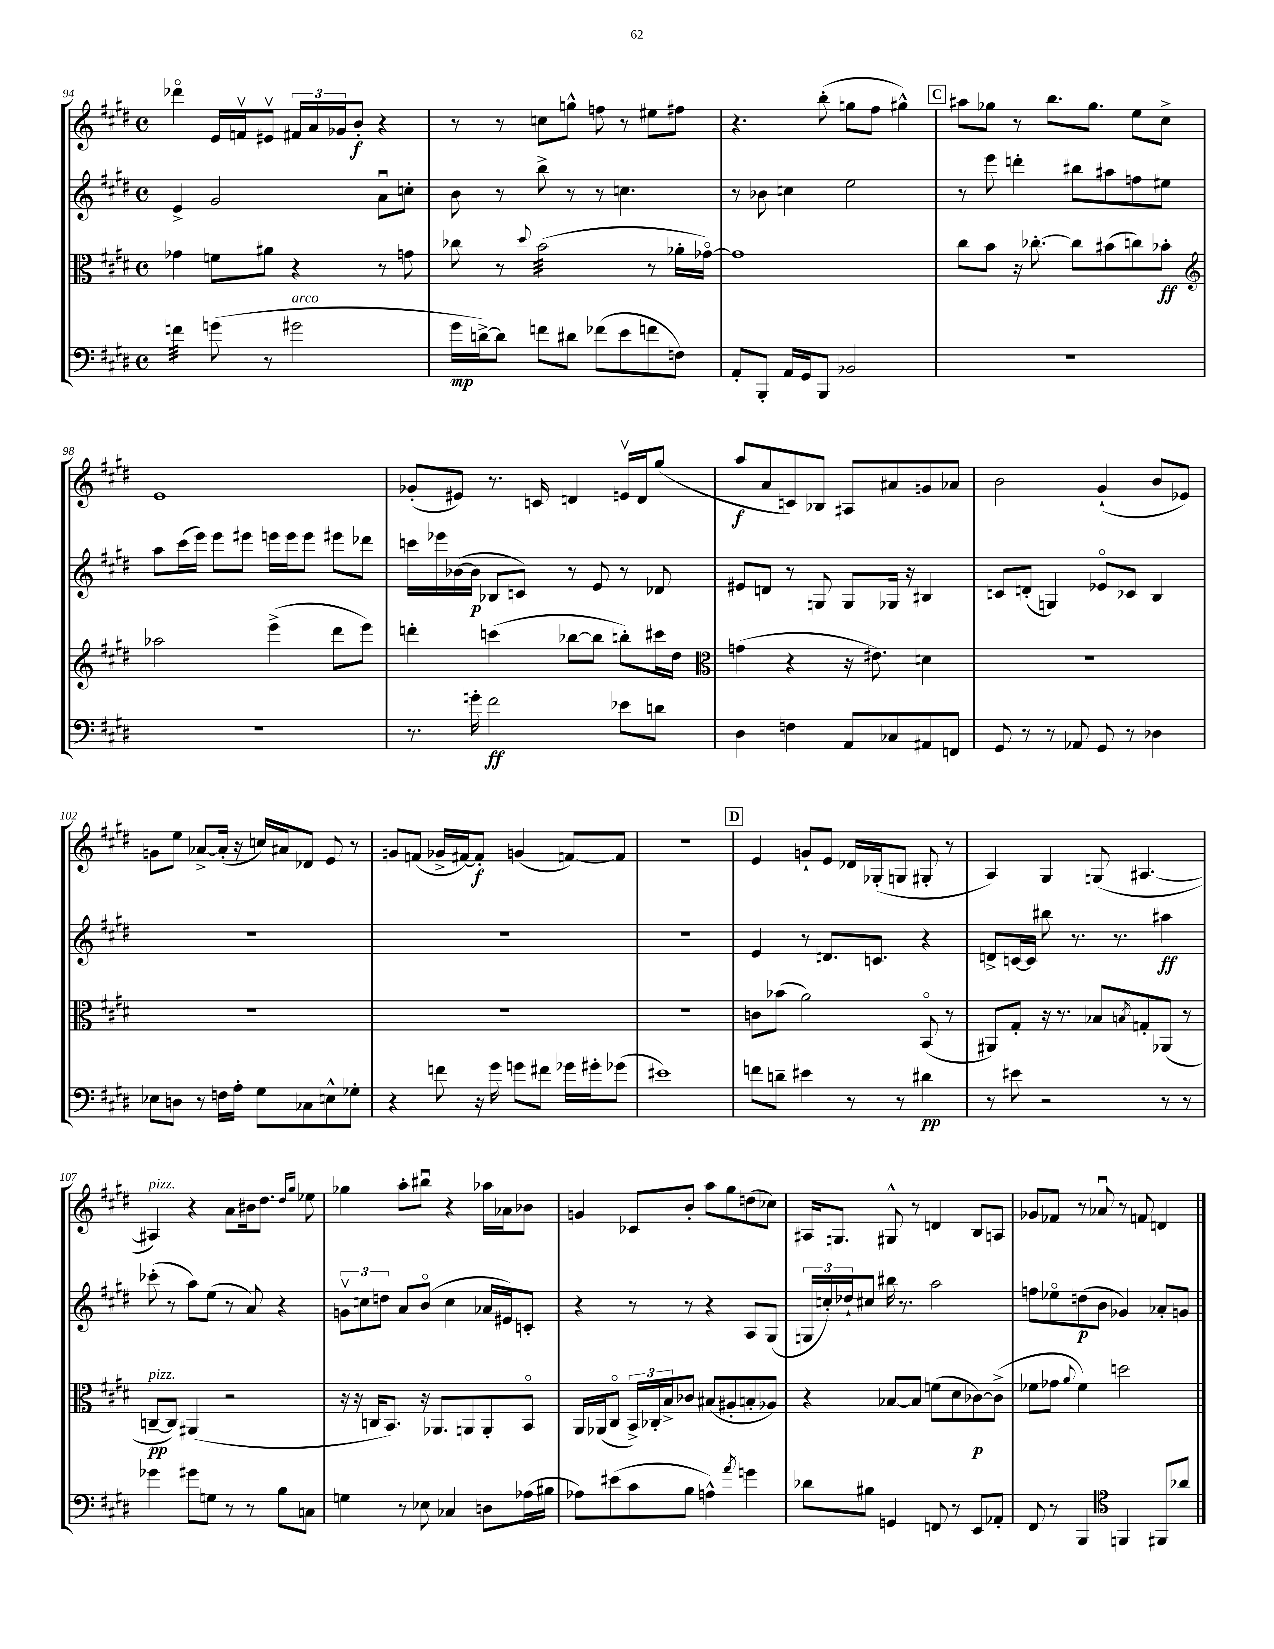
<<
\new StaffGroup <<
\new Staff = "s0" {
    \clef treble \key e \major \defaultTimeSignature \time 4/4
    des'''4\flageolet e'16 f'16\upbow eis'8\upbow \tuplet 3/2 { fis'16 a'16 ges'16 } b'8-.\f r4 |
    r8 r8 c''8 g''8-^ f''8 r8 eis''8 fis''8 |
    r4. b''8-.( g''8 fis''8 gis''4-^) |
    \mark \markup { \box "C" } ais''8 ges''8 r8 b''8. ges''8. e''8 cis''8-> |
    e'1 |
    ges'8-.( eis'8) r8. c'16 d'4 e'16\upbow d'16 gis''8( |
    a''8\f a'8 c'8) bes8 ais8 ais'8 g'8 aes'8 |
    b'2 gis'4-!( b'8 ees'8) |
    g'8 e''8 aes'8~-> aes'16-.( r16 c''16) ais'16 des'8 e'8 r8 |
    g'8 f'8( ges'16-> fis'16~) fis'8-.\f g'4( f'8~) f'8 |
    R1 |
    \mark \markup { \box "D" } e'4 g'8-! e'8 des'16 ges16-.( g8 gis8-. r8 |
    a4) gis4 g8( ais4.~ |
    ais4^\markup { \italic "pizz." }) r4 a'8 bis'16 dis''8. \grace { dis''16 gis''16 } ees''8 |
    ges''4 a''8-. bis''8\downbow r4 aes''16 aes'16 bes'8 |
    g'4 ces'8 b'8-. a''8 gis''8 d''8( ces''8) |
    ais16 g8. gis8-^ r8 d'4 b8 a8 |
    ges'8 fes'8 r8 aes'8\downbow r8 f'8 d'4 \bar "|." |
}
\new Staff = "s1" {
    \clef treble \key e \major \defaultTimeSignature \time 4/4
    e'4-> gis'2 a'8\downbow c''8-. |
    b'8 r8 b''8-> r8 r8 c''4. |
    r8 bes'8 c''4 e''2 |
    \mark \markup { \box "C" } r8 e'''8 d'''4-. bis''8 ais''8 f''8 eis''8 |
    a''8 cis'''16( e'''16) e'''8 eis'''8 e'''16 e'''16 e'''8 eis'''8 des'''8 |
    c'''16 ees'''16 bes'16~( bes'16\p bes8 c'8) r8 e'8 r8 des'8 |
    eis'8 d'8 r8 g8 g8 ges16 r16 bis4 |
    c'8 d'8-.( g4) ees'8\flageolet ces'8 b4 |
    R1 |
    R1 |
    R1 |
    \mark \markup { \box "D" } e'4 r8 d'8. c'8. r4 |
    d'8-> c'16~ c'16 bis''8 r8. r8. ais''4\ff |
    ces'''8-.( r8 a''8) e''8( r8 a'8) r4 |
    \tuplet 3/2 { g'8\upbow c''8 d''8 } a'8 b'8\flageolet( c''4 aes'16 eis'16) c'8-. |
    r4 r8 r8 r4 a8 gis8( |
    \tuplet 3/2 { g16 c''16-.) des''16-! } cis''8 bis''16 r8. a''2 |
    f''8 ees''8\flageolet d''8\p( b'8 ges'4) aes'8-. g'8 \bar "|." |
}
\new Staff = "s2" {
    \clef alto \key e \major \defaultTimeSignature \time 4/4
    ges'4 f'8 ais'8 r4 r8 g'8 |
    ces''8 r8 \appoggiatura { dis''8 } b'2:32( r8 aes'16-. ges'16~\flageolet) |
    ges'1 |
    \mark \markup { \box "C" } cis''8 b'8 r16 ces''8.~-. ces''8 bis'8( c''8) bes'8-.\ff |
    \clef treble aes''2 e'''4->( dis'''8 e'''8) |
    d'''4-. c'''4( bes''8~ bes''8 b''8-.) cis'''16 dis''16 |
    \clef alto g'4( r4 r16 eis'8.) d'4 |
    R1 |
    R1 |
    R1 |
    R1 |
    \mark \markup { \box "D" } c'8 bes'8( a'2) b,8\flageolet( r8 |
    ais,8) gis8-. r16 r8. bes8 \acciaccatura { b8 } g8-. aes,8( r8 |
    c8~--\pp^\markup { \italic "pizz." } c8) ais,4( r2 |
    r16 r16 c16 b,8.) r16 aes,8. a,8 a,8-. b,8\flageolet |
    a,16 aes,16( cis8\flageolet \tuplet 3/2 { b,16->) ces16-. b16-> } ces'8 bis8( ais8-. b8-. aes8) |
    r4 bes8~ bes8 f'8( dis'8 ces'8~\p) ces'8->( |
    fes'8 ges'8 \appoggiatura { a'8 } fes'4) d''2 \bar "|." |
}
\new Staff = "s3" {
    \clef bass \key e \major \defaultTimeSignature \time 4/4
    f'4:32 g'8( r8 gis'2^\markup { \italic "arco" } |
    gis'16\mp d'16~->) d'8 f'8 dis'8 fes'8( e'8 f'8 f8) |
    a,8-. b,,8-. a,16 gis,16 b,,8 bes,2 |
    \mark \markup { \box "C" } R1 |
    R1 |
    r8. g'16-. fis'2\ff ees'8 d'8 |
    dis4 f4 a,8 ces8 ais,8 f,8 |
    gis,8 r8 r8 aes,8 gis,8 r8 des4 |
    ees8 d8 r8 f16 a16-. gis8 ces8 e8-^ ges8-. |
    r4 f'8 r16 gis'16 g'8 fis'8 ges'16 gis'16-. ges'8( |
    eis'1) |
    \mark \markup { \box "D" } f'8 d'8-- eis'4 r8 r8 dis'4\pp |
    r8 eis'8 r2 r8 r8 |
    ges'4 gis'8 g8 r8 r8 b8 c8 |
    g4 r8 ees8 ces4 d8 aes16( bis16 |
    aes8) eis'8( cis'8 b8 a4-^) \acciaccatura { a'8 } g'4 |
    des'8 bis8 g,4 f,8 r8 e,8 aes,8-. |
    fis,8 r8 b,,4 \clef tenor f,4 fis,8 aes'8 \bar "|." |
}
>>
>>
\layout { \context { \Score currentBarNumber = #94 } }
